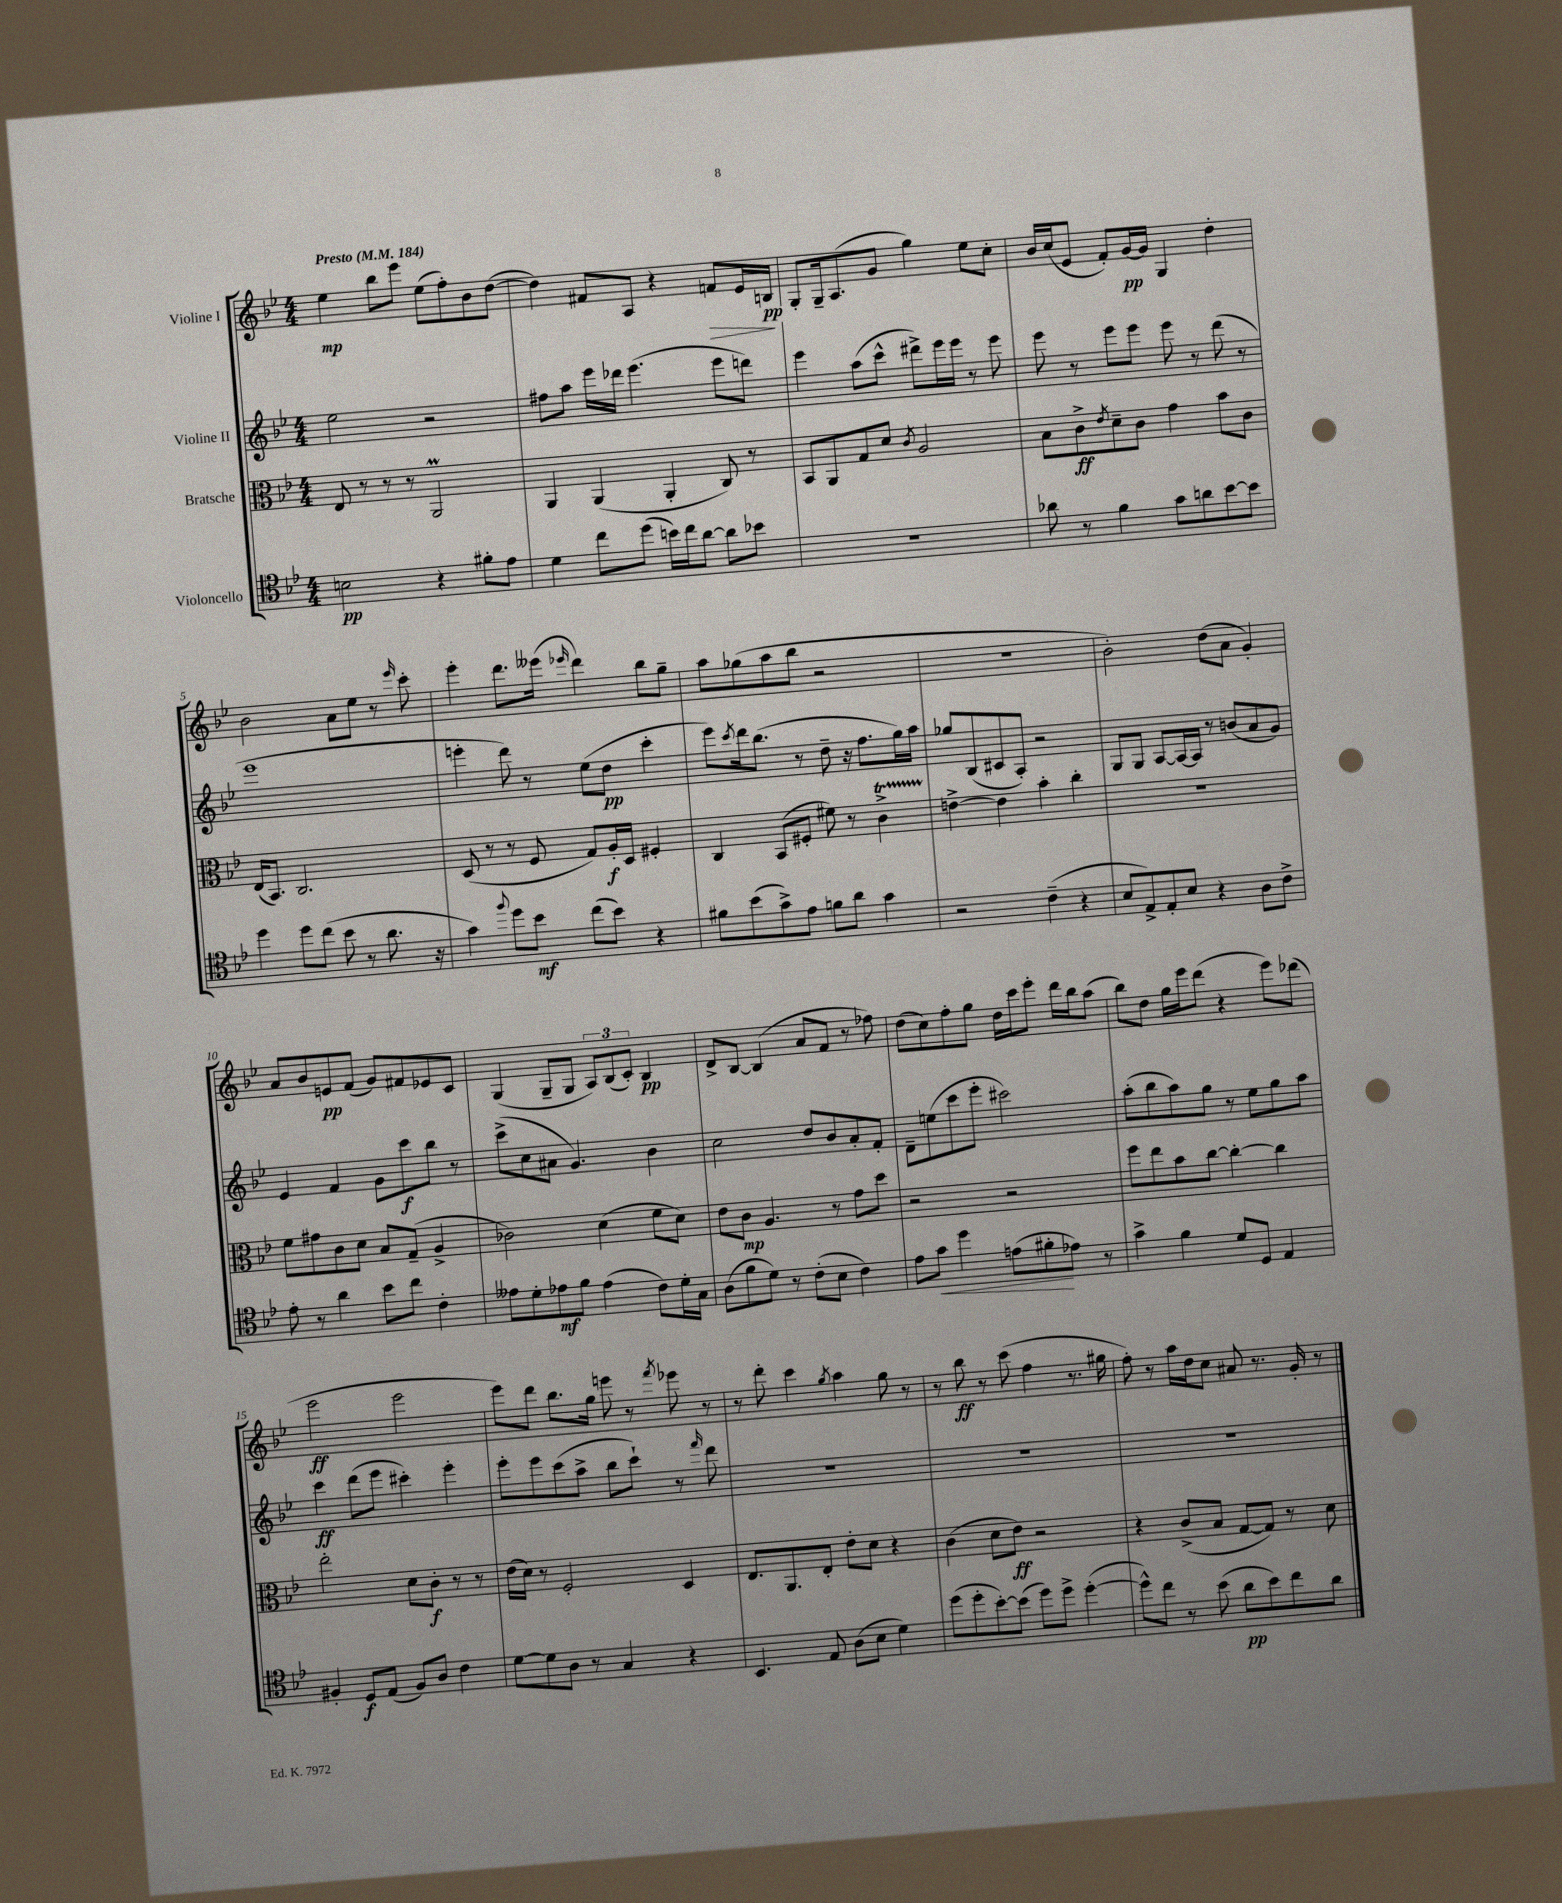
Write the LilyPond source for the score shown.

<<
\new StaffGroup <<
\new Staff = "s0" \with { instrumentName = "Violine I" } {
    \clef treble \key bes \major \numericTimeSignature \time 4/4 \tempo "Presto" 4 = 184
    ees''4\mp bes''8 ees'''8 ees''8( f''8-.) bes'8 d''8~( |
    d''4) fis'8 a8 r4 f'8\> ees'16 b16\pp\! |
    g8-. g16-- a8.( g'8 g''4) ees''8 c''8-. |
    bes'16 c''16( ees'8 f'8-.) g'16~\pp g'16 g4 d''4-. |
    bes'2 a'8 ees''8 r8 \grace { ees'''16 } c'''8-. |
    ees'''4-. d'''8. eeses'''16( \grace { ees'''16 } d'''4) bes''8 g''8-- |
    a''8 ges''8( a''8 bes''8 r2 |
    R1 |
    bes'2-.) d''8( a'8 g'4-.) |
    a'8 bes'8 e'8\pp f'8( g'8) fis'8 ees'8 c'8 |
    g4( g8-- g8 \tuplet 3/2 { a8) bes8( c'8-.) } bes4\pp |
    d'8-> bes8~ bes4( a'8 f'8 r8 fes''8) |
    d''8( c''8) f''8-. g''8 d''16 c'''16 ees'''8-. d'''16 bes''16 a''8( |
    bes''8) d''8 g''16 ees'''16 d'''8( r4 ees'''8) des'''8( |
    ees'''2\ff ees'''2 |
    ees'''8) d'''8 bes''8. g''16 e'''8 r8 \acciaccatura { f'''8 } ees'''8 r8 |
    r8 d'''8-. c'''4 \acciaccatura { g''8 } a''4 g''8 r8 |
    r8 bes''8\ff r8 c'''8( f''4 r8. gis''16 |
    f''8-.) r8 a''16 d''16 c''8 ais'8 r8. g'16-. r8 \bar "|." |
}
\new Staff = "s1" \with { instrumentName = "Violine II" } {
    \clef treble \key bes \major \numericTimeSignature \time 4/4
    ees''2 r2 |
    fis''8 a''8 ees'''16 des'''16 ees'''4.( ees'''8 d'''8) |
    ees'''4 a''8( c'''8-^ dis'''8->) ees'''16 ees'''16 r8 ees'''8 |
    ees'''8 r8 ees'''8 ees'''8 ees'''8 r8 d'''8( r8 |
    ees'''1 |
    e'''4-. d'''8) r8 ees''8( d''8\pp c'''4-. |
    ees'''8) \acciaccatura { c'''8 } d'''16 bes''8.( r8 d''8-- r16 f''8. g''16) a''16 |
    ges''8 bes8( cis'8 a8-.) r2 |
    g8 g8 a8~ a16~ a16 r8 b'8( a'8 g'8) |
    ees'4 f'4 g'8 c'''8\f bes''8 r8 |
    c'''8->( c''8 ais'8 g'4.) bes'4 |
    c''2 d''8 bes'8 a'8-. f'8-. |
    d'8-- e''8( c'''8 ees'''8-. cis'''2) |
    a''8-.( bes''8 a''8) g''8 r8 ees''8 g''8 a''8 |
    c'''4\ff d'''8( ees'''8 cis'''4-.) ees'''4-. |
    ees'''8-. ees'''8 c'''8( a''8-> bes''8 c'''8-!) r8 \grace { f'''16 } d'''8 |
    R1 |
    R1 |
    R1 \bar "|." |
}
\new Staff = "s2" \with { instrumentName = "Bratsche" } {
    \clef alto \key bes \major \numericTimeSignature \time 4/4
    ees8 r8 r8 r8 a,2\prall |
    a,4 a,4( a,4-. c8) r8 |
    bes,8 a,8 g8 d'8 \acciaccatura { c'8 } a2 |
    bes8 c'8->\ff \acciaccatura { ees'8 } d'8-- c'8 g'4 bes'8 c'8 |
    ees16( bes,8.) c2. |
    d8( r8 r8 f8 g8) a16-.\f d16 fis4-. |
    c4 bes,8( fis8-. fis'8) r8 c'4->\startTrillSpan |
    e'4~->\stopTrillSpan e'4 bes'4-. c''4-. |
    R1 |
    f'8 gis'8 c'8 d'8 bes8 g8--( a4-> |
    ces'2) d'4( f'8 d'8) |
    ees'8 c'8\mp a4. r8 g'8 d''8 |
    r2 r2 |
    f''8 ees''8 bes'8 c''8~ c''4~-. c''4 |
    ees''2-. d'8 c'8-.\f r8 r8 |
    ees'16( d'16) r8 f2-. d4 |
    ees8. a,8. ees8-. ees'8-. d'8 r4 |
    c'4( d'8 ees'8\ff) r2 |
    r4 c'8->( bes8 g8~ g8) r8 d'8 \bar "|." |
}
\new Staff = "s3" \with { instrumentName = "Violoncello" } {
    \clef tenor \key bes \major \numericTimeSignature \time 4/4
    b2\pp r4 fis'8-. ees'8 |
    d'4 c''8 d''8( b'16) c''16 a'8~ a'8 bes'8 |
    R1 |
    aes'8 r8 f'4 g'8 a'8 bes'8~ bes'8 |
    d''4 d''8 c''8( bes'8 r8 a'8. r16 |
    g'4) \appoggiatura { f''8 } d''8 bes'8\mf c''8( bes'8) r4 |
    fis'8 bes'8( g'8->) ees'8 f'8 a'8 g'4 |
    r2 c'4--( r4 |
    bes8 ees8->) ees8-. bes8 r4 a8 c'8-> |
    ees'8-. r8 a'4 bes'8 c''8 c'4-. |
    eeses'8 d'8-. ees'8\mf f'8 ees'4( c'8) d'16-. g16 |
    a8( f'8 d'8) r8 c'8-.( bes8 c'4) |
    ees'8 g'8\< d''4 e'8( fis'8-.\! ees'8) r8 |
    g'4-> f'4 d'8 d8 ees4 |
    fis4-. d8\f ees8( fis8) a8 c'4 |
    d'8~ d'8 a8 r8 g4 r4 |
    bes,4. ees8 a8( bes8 d'4) |
    d''8( d''8-. bes'8~-.) bes'8( d''8) d''8-> d''4~-.( |
    d''8-^) c''8 r8 bes'8( a'8\pp bes'8) c''8 a'8 \bar "|." |
}
>>
>>
